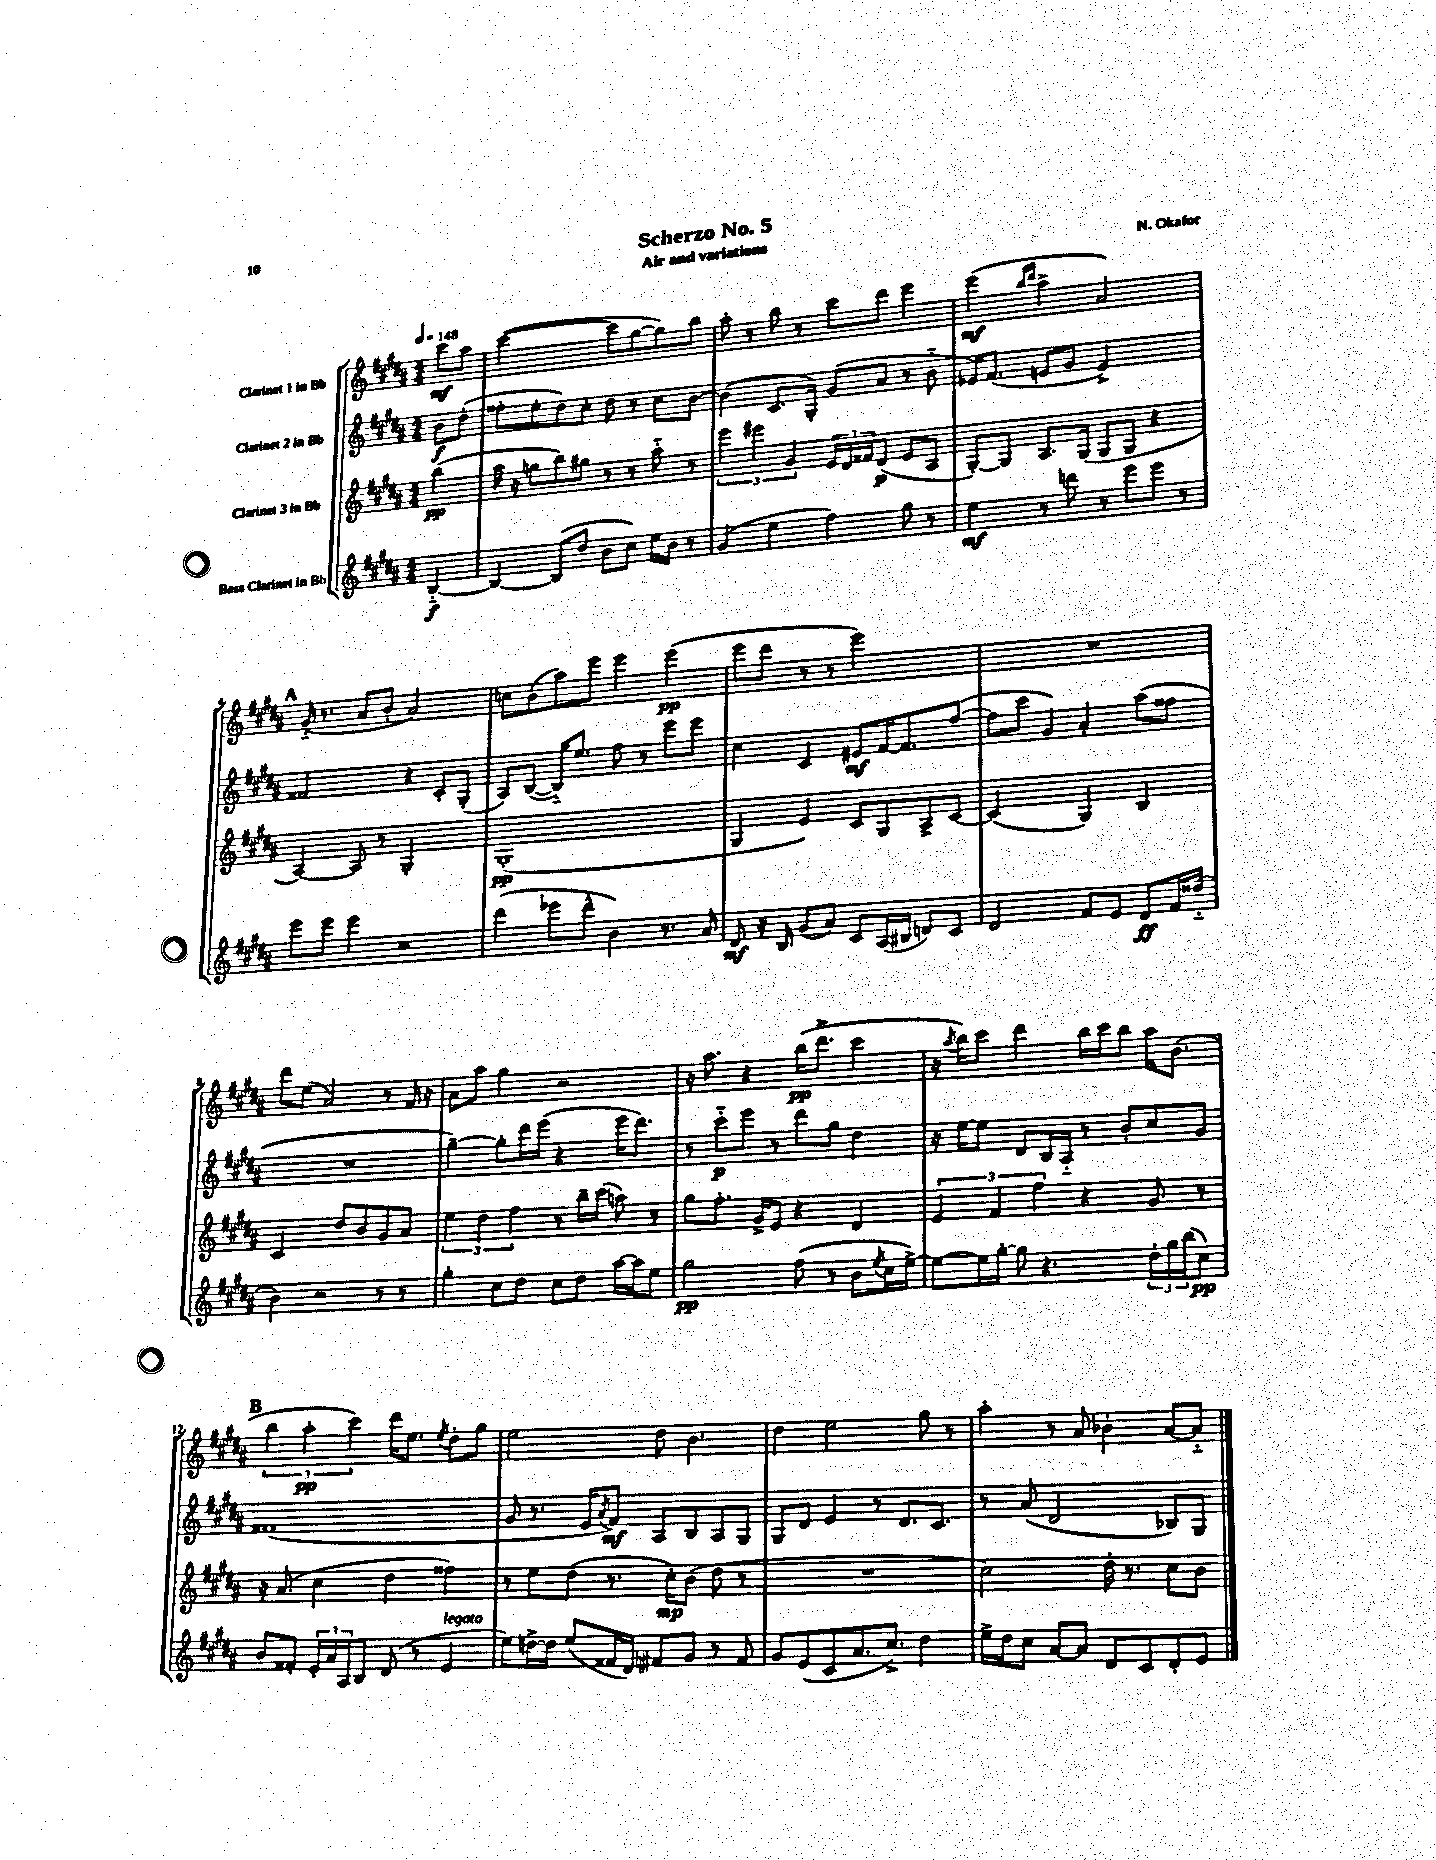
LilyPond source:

\header { title = "Scherzo No. 5" composer = "N. Okafor" subtitle = "Air and variations" }
<<
\new StaffGroup <<
\new Staff = "s0" \with { instrumentName = "Clarinet 1 in Bb" } {
    \clef treble \key b \major \numericTimeSignature \time 4/4 \partial 4 \tempo 4 = 148
    cis'''8\mf ais''8 |
    cis'''2~( cis'''8 gis''8~ gis''8) b''8 |
    ais''8-. r8 b''8 r8 cis'''8 dis'''8 e'''4 |
    e'''4\mf( \grace { b''16 dis'''16 } ais''4-> ais'2) |
    \mark \markup { \bold "A" } gis'16-_( r8. ais'8 b'8-. ais'2) |
    c''8 b'8( ais''8) e'''8 e'''4 e'''4\pp( |
    e'''8 dis'''8 r8 r8 e'''2) |
    R1 |
    dis'''8 e''8( ais'2) r8 fis'16 r16 |
    ais'8 ais''8 gis''4 r2 |
    r16 ais''8. r4 b''16\pp( dis'''8.-> cis'''4 |
    r16 \acciaccatura { ais''8 } b''16) cis'''8 dis'''4 b''16 cis'''16 b''8 ais''16 b'8.( |
    \mark \markup { \bold "B" } \tuplet 3/2 { b''4 ais''4-.\pp cis'''4) } dis'''16 e''8. \acciaccatura { e''8 } dis''8-. gis''8 |
    e''2 dis''8 b'4. |
    dis''4 e''2 gis''8 r8 |
    ais''4-. r8 ais'8 bes'4-. ais'8~ ais'8-_ \bar "|." |
}
\new Staff = "s1" \with { instrumentName = "Clarinet 2 in Bb" } {
    \clef treble \key b \major \numericTimeSignature \time 4/4 \partial 4
    b'8\f dis''8-.( |
    fisis''8-. e''8-. dis''8) cis''8-. dis''8 r8 cis''8 b'8~ |
    b'4( cis'8. gis16-.) gis'8( ais'8 r8 b'8-_ |
    ees'16) fis'8.( e'8 gis'8 e'2->) |
    \mark \markup { \bold "A" } fisis'2 r4 cis'8-. gis8-.( |
    ais8) b8~( b16-_) e''8. fis''8 r8 e'''8 e'''8 |
    cis''4 cis'4 eis'8\mf fis'16~ fis'8. fis''8~( |
    fis''8 cis'''8 gis'4) ais'4-. ais''8( fisis''8 |
    R1 |
    gis''4~--) gis''8-. dis'''16 e'''16( r4 e'''16 dis'''8.) |
    r8 cis'''8-_\p e'''8 r8 dis'''8 gis''8 dis''4 |
    r16 e''16~ e''8 dis'8 b16 ais16-_ r8 b'8-. cis''8 gis'8 |
    \mark \markup { \bold "B" } fisis'1( |
    gis'8 r8. e'16 \acciaccatura { ais'8 } fis'8\mf) ais8 b8 ais8 gis8 |
    gis8 dis'8 e'4 r8 dis'8. cis'8. |
    r8 ais'8( dis'2 bes8) gis8 \bar "|." |
}
\new Staff = "s2" \with { instrumentName = "Clarinet 3 in Bb" } {
    \clef treble \key b \major \numericTimeSignature \time 4/4 \partial 4
    b''4\pp( |
    ais''16 r16 g''8 b''8) gis''8 r8 r8 ais''8-_ r8 |
    \tuplet 3/2 { e'''4 eis'''4 gis'4 } \tuplet 3/2 { e'16 dis'16 fisis'16 } dis'8\p( e'8 ais8 |
    gis8~-.) gis8 ais8. gis16( gis8 gis8 r4 |
    \mark \markup { \bold "A" } ais4~) ais8 r8 gis2-. |
    gis1-.\pp( |
    gis4 e'4) cis'8 gis8 ais8-> cis'8~ |
    cis'2( gis4) b4 |
    cis'2 dis''8 b'8 gis'8 ais'8 |
    \tuplet 3/2 { e''4 dis''4 fis''4 } r8 b''16-- cis'''16( a''8) r8 |
    gis''8 fis''8.-. gis'16-> e'8 r4 dis'4 |
    \tuplet 3/2 { e'4 fis'4 fis''4 } r4 gis'8 r8 |
    \mark \markup { \bold "B" } r16 ais'8.( cis''4 dis''4 fisis''4) |
    r8 e''8 dis''8( r8. cis''16-.\mp) b'8( dis''8 r8 |
    R1 |
    cis''2) dis''16-. r8. cis''8 b'8 \bar "|." |
}
\new Staff = "s3" \with { instrumentName = "Bass Clarinet in Bb" } {
    \clef treble \key b \major \numericTimeSignature \time 4/4 \partial 4
    b4~-_\f |
    b4~ b8( dis''8 b'8 cis''8) e''16 b'16 r8 |
    gis'4( e''4 fis''4) gis''8 r8 |
    e''4\mf r8 d'''8 r8 e'''8 e'''8 r8 |
    \mark \markup { \bold "A" } e'''8 e'''8 e'''4 r2 |
    dis'''4( ees'''8 dis'''8-^ b'4) r8. ais'16 |
    dis'8\mf r16 b16 gis'8( ais'8) cis'8 ais16( bis16 d'8) cis'8 |
    dis'2 fis'8 e'8 dis'8\ff fis'16 disis''16-_( |
    b'4) r2 r8 r8 |
    gis''4-. cis''8 dis''8 cis''8 dis''8 ais''16~ ais''16 e''8 |
    gis''2\pp fis''8( r8 b'8 \acciaccatura { e''8 } cis''16 e''16~->) |
    e''8~ e''16 gis''16~-. gis''8 r4. \tuplet 3/2 { dis''16-. gis''16 b''16( } cis''8\pp) |
    \mark \markup { \bold "B" } b'8 fisis'8-. \tuplet 3/2 { e'16-. ais'16 ais16 } b8 dis'8( r8 e'4^\markup { \italic "legato" } |
    e''8) d''16~-> d''16 e''8( fisis'16 dis'16) fis'8 gis'8 r8 fis'8 |
    gis'8 e'8( cis'8 ais'8. cis''8.->) dis''4 |
    e''16-> dis''16 cis''8 ais'8~ ais'8 dis'8 cis'8 dis'8-. e'8 \bar "|." |
}
>>
>>
